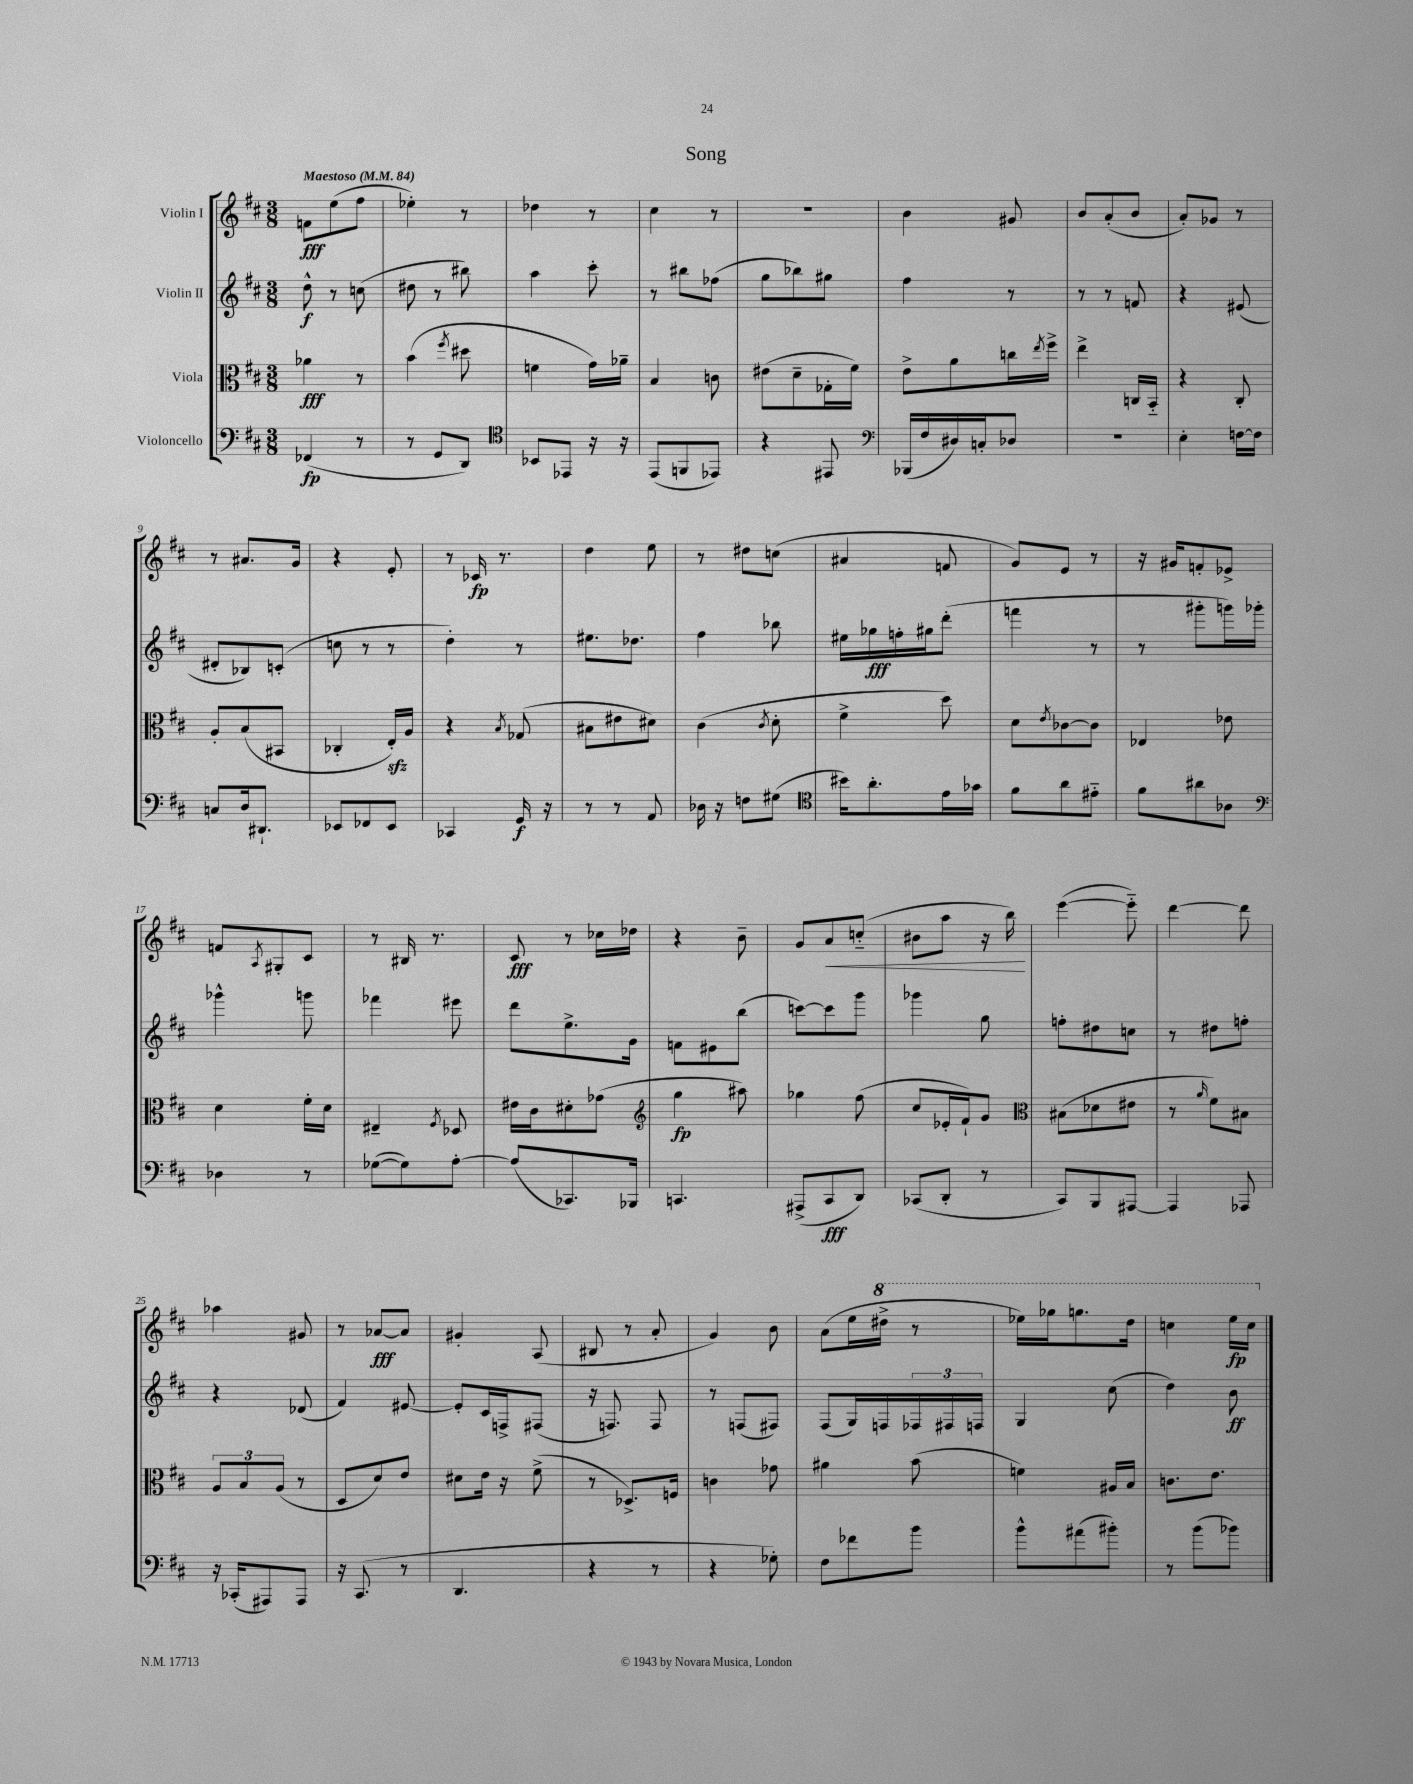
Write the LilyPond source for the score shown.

\header { title = "Song" }
<<
\new StaffGroup <<
\new Staff = "s0" \with { instrumentName = "Violin I" } {
    \clef treble \key d \major \numericTimeSignature \time 3/8 \tempo "Maestoso" 4 = 84
    f'8\fff e''8( fis''8 |
    ees''4-.) r8 |
    des''4 r8 |
    cis''4 r8 |
    R4. |
    b'4 gis'8 |
    b'8 a'8-.( b'8 |
    a'8-.) ges'8 r8 |
    r8 ais'8. g'16 |
    r4 e'8-. |
    r8 ces'16\fp r8. |
    d''4 e''8 |
    r8 dis''8 c''8( |
    ais'4 f'8 |
    g'8) e'8 r8 |
    r16 gis'16 f'8-. ees'8-> |
    f'8 \acciaccatura { a8 } gis8-. cis'8 |
    r8 bis16 r8. |
    cis'8\fff r8 ces''16 des''16 |
    r4 b'8-- |
    g'8 a'8\< c''8-_( |
    bis'8 a''8 r16 b''16\!) |
    e'''4~( e'''8-_) |
    d'''4~ d'''8 |
    aes''4 gis'8 |
    r8 aes'8~\fff aes'8 |
    gis'4-. a8( |
    bis8 r8 a'8-. |
    g'4) b'8 |
    a'8( e''16 \ottava #1 dis'''16-> r8 |
    ees'''16) ges'''16 g'''8. d'''16 |
    c'''4 e'''16\fp c'''16 \ottava #0 \bar "|." |
}
\new Staff = "s1" \with { instrumentName = "Violin II" } {
    \clef treble \key d \major \numericTimeSignature \time 3/8
    d''8-^\f r8 c''8( |
    dis''8 r8 bis''8) |
    a''4 cis'''8-. |
    r8 bis''8 fes''8( |
    g''8 bes''8) gis''8 |
    fis''4 r8 |
    r8 r8 f'8 |
    r4 eis'8( |
    dis'8-. bes8) c'8-.( |
    c''8 r8 r8 |
    d''4-.) r8 |
    eis''8. des''8. |
    fis''4 bes''8 |
    eis''16 ges''16\fff f''16-. gis''16 d'''8-.( |
    f'''4 r8 |
    r8 gis'''8-. g'''16) ges'''16-. |
    ges'''4-^ g'''8 |
    fes'''4 eis'''8 |
    d'''8 e''8.-> g'16 |
    f'8 eis'8 b''8( |
    c'''8~) c'''8 g'''8 |
    ges'''4 g''8 |
    f''8-. dis''8 c''8 |
    r8 dis''8 f''8-. |
    r4 des'8( |
    fis'4) eis'8~ |
    eis'8-. cis'16 f16-> fis8( |
    r16 f8.) f8 |
    r8 f8( fis8) |
    fis8( g16) f16 \tuplet 3/2 { fes16 fis16 f16 } |
    g4 cis''8( |
    d''4) b'8\ff \bar "|." |
}
\new Staff = "s2" \with { instrumentName = "Viola" } {
    \clef alto \key d \major \numericTimeSignature \time 3/8
    aes'4\fff r8 |
    b'4( \acciaccatura { fis''8 } dis''8 |
    f'4 g'16) aes'16-- |
    b4 c'8 |
    eis'8( d'8-- ges16-. fis'16) |
    e'8-> a'8 c''16 \acciaccatura { e''8 } fis''16-> |
    e''4-> c16 b,16-_ |
    r4 cis8-. |
    a8-. b8( bis,8 |
    ces4-. e16-.\sfz) a16 |
    r4 \acciaccatura { b8 } ges8( |
    bis8 eis'8 dis'8) |
    cis'4( \acciaccatura { cis'8 } d'8-. |
    fis'4-> d''8) |
    d'8 \acciaccatura { e'8 } ces'8~ ces'8 |
    ees4 ees'8 |
    d'4 fis'16-. d'16 |
    eis4-- \acciaccatura { fis8 } des8 |
    eis'16 cis'16 dis'8-. ges'8( |
    \clef treble g''4\fp ais''8) |
    ges''4 fis''8( |
    cis''8 ees'16-. fis'16-!) g'8 |
    \clef alto bis8( des'8 eis'8 |
    r8 \grace { a'16 } fis'8) bis8 |
    \tuplet 3/2 { a8 b8 a8( } r8 |
    d8 d'8) e'8 |
    dis'8 e'16 r16 fis'8->( |
    r8 des8.->) f16 |
    c'4 ges'8 |
    ais'4 b'8( |
    f'4) ais16 b16 |
    c'8. e'8. \bar "|." |
}
\new Staff = "s3" \with { instrumentName = "Violoncello" } {
    \clef bass \key d \major \numericTimeSignature \time 3/8
    fes,4\fp( r8 |
    r8 g,8 d,8) |
    \clef tenor bes,8 ees,8 r16 r16 |
    e,8( f,8 ees,8) |
    r4 eis,8 |
    \clef bass bes,,16( fis16 dis16) c16-. des8 |
    R4. |
    e4-. f16~ f16 |
    c8 d16 dis,8.-! |
    ees,8 fes,8 ees,8 |
    ces,4 g,16\f r16 |
    r8 r8 a,8 |
    des16 r16 f8 gis8( |
    \clef tenor bis'16) a'8.-. e'16 ges'16 |
    fis'8 a'8 eis'8-_ |
    fis'8 ais'8 aes8 |
    \clef bass des4 r8 |
    ges8~( ges8) a8~-. |
    a8( ces,8.) bes,,16 |
    c,4. |
    ais,,8->( cis,8\fff d,8) |
    ces,8( d,8-. r8 |
    cis,8) b,,8 ais,,8~ |
    ais,,4 aes,,8 |
    r16 ces,16-.( ais,,8) ais,,8 |
    r16 cis,8.( r8 |
    d,4. |
    r4 r8 |
    r4 ges8-.) |
    fis8 fes'8 b'8 |
    b'8-^ ais'8( bis'8-.) |
    r8 b'8( bes'8) \bar "|." |
}
>>
>>
